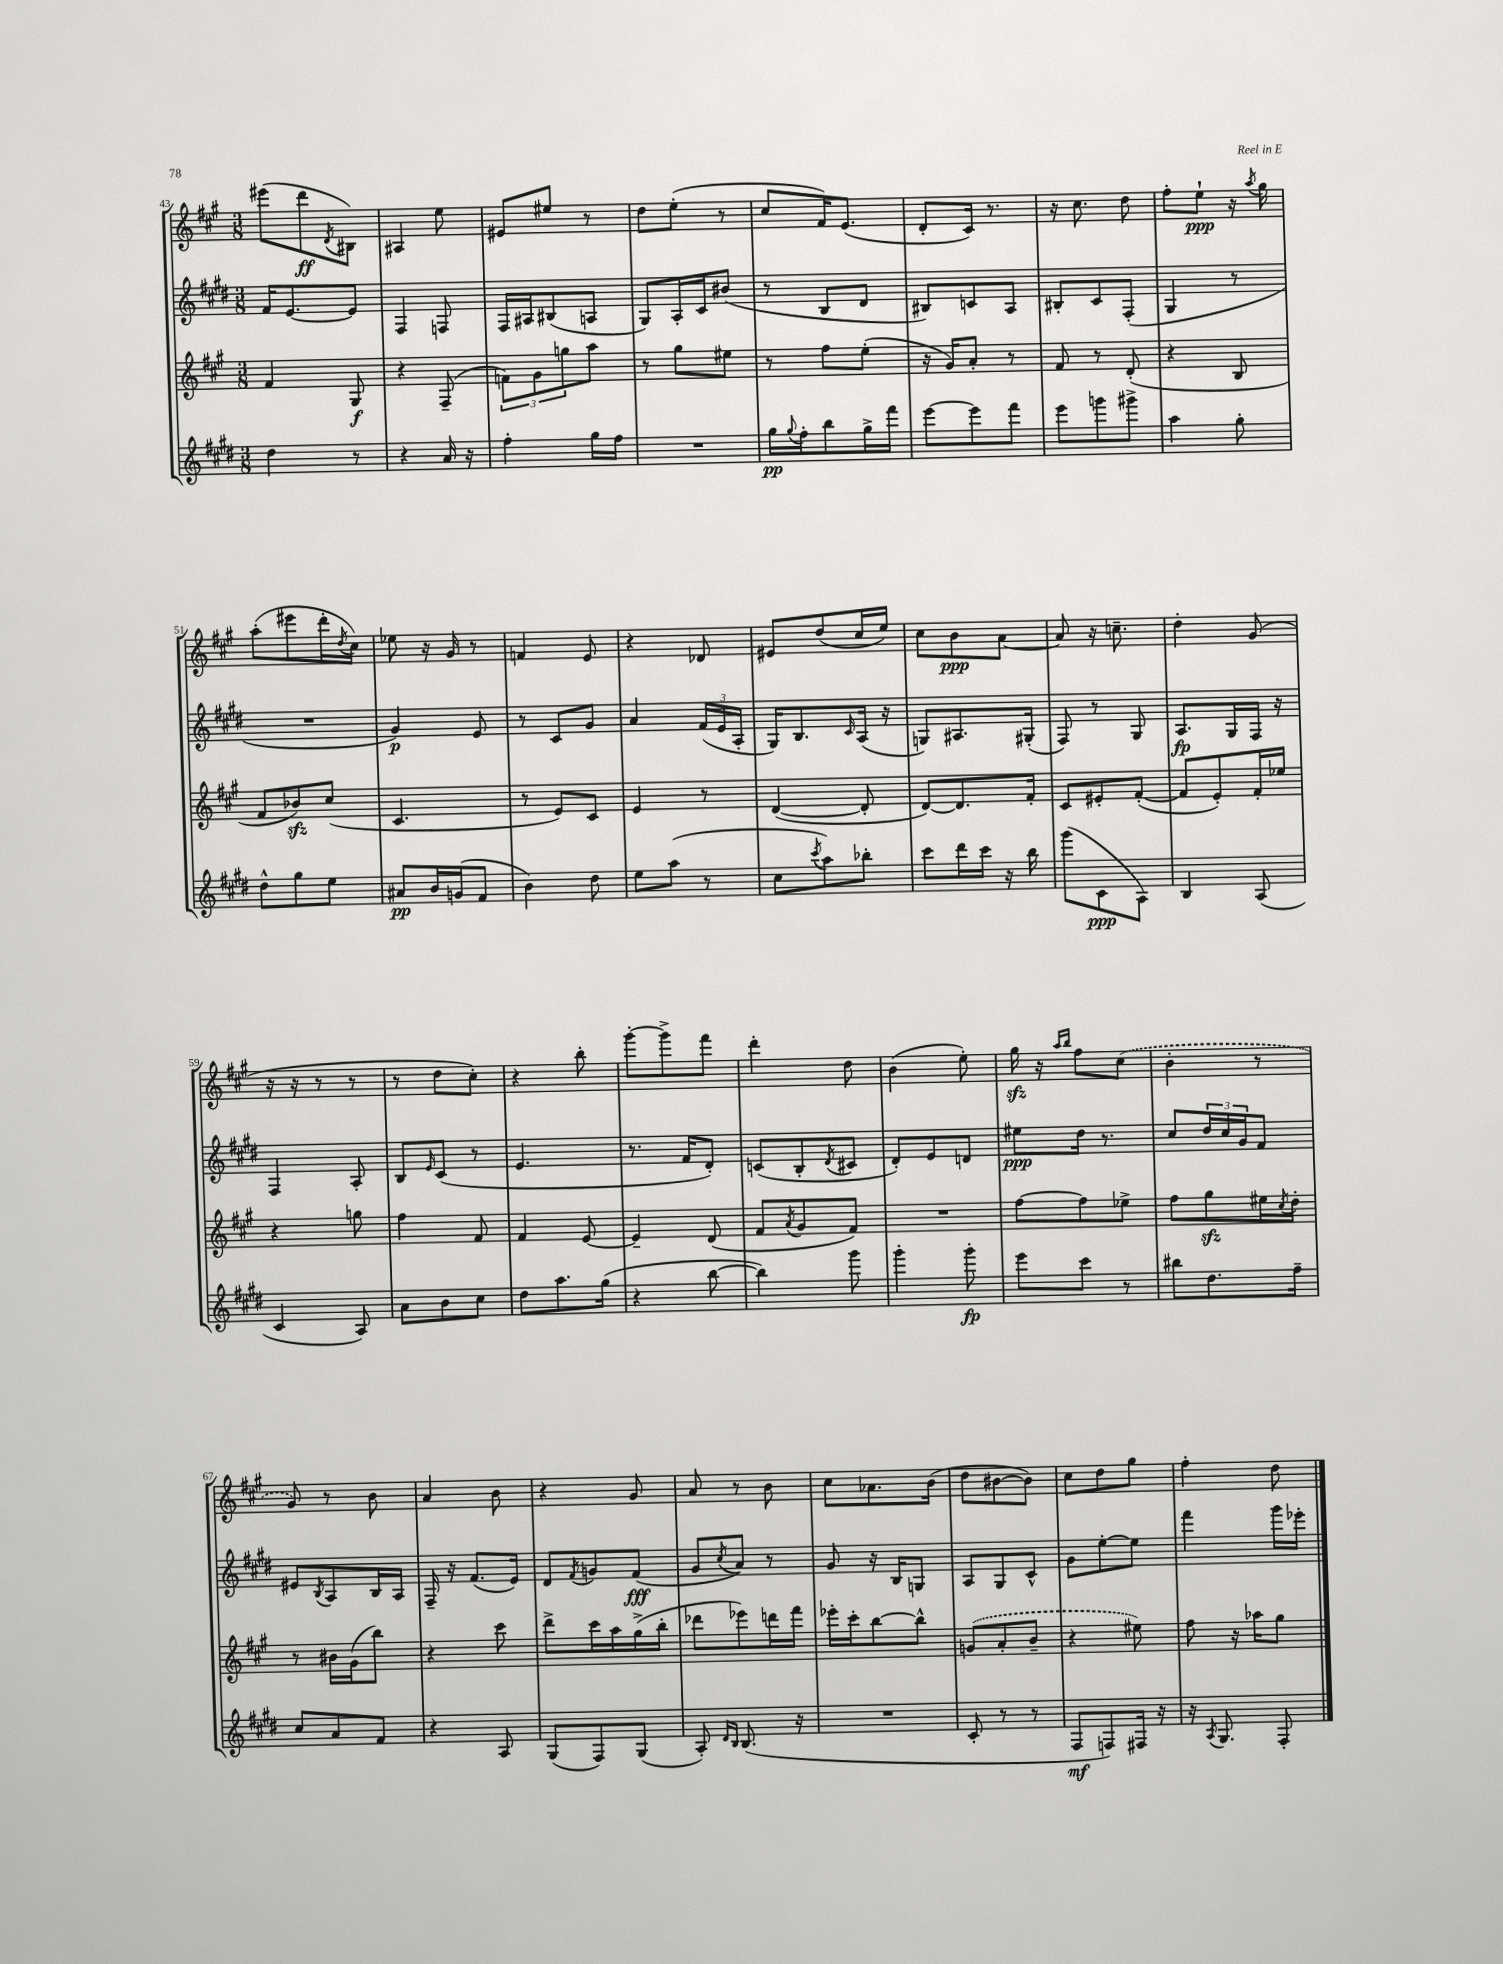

**kern	**kern	**kern	**kern
*staff4	*staff3	*staff2	*staff1
*clefG2	*clefG2	*clefG2	*clefG2
*k[f#c#g#d#]	*k[f#c#g#]	*k[f#c#g#d#]	*k[f#c#g#]
*M3/8	*M3/8	*M3/8	*M3/8
4dd#	4f#	16f#	(8eee#
.	.	[8.e	.
.	.	.	8ddd
.	.	.	8qd
8r	8G#	8e]	8B#)
=	=	=	=
4r	4r	4F#	4A#
16a	(8F#~	8F	8ee
16r	.	.	.
=	=	=	=
4ff#'	12f)	16F#	8e#
.	.	16A#	.
.	12g#	.	.
.	.	(8B#	8ee#
.	12gg	.	.
16gg#	8aa	8A	8r
16ff#	.	.	.
=	=	=	=
4.r	8r	8G#)	8dd
.	8gg#	16A'	(8ee'
.	.	16c#	.
.	8ee#	(8b#	8r
=	=	=	=
16gg#	8r	8r	8cc#
8qqgg#	.	.	.
16ff#'	.	.	.
8bb	8ff#	8B	16f#)
.	.	.	(8.e
16gg#^	(8ee'	8d#	.
16fff#	.	.	.
=	=	=	=
[8eee	16r	8B#)	8d'
.	16g#)	.	.
8eee]	8a'	8c	16c#)
.	.	.	8.r
8fff#	8r	8A	.
=	=	=	=
8eee	8f#	8B#'	16r
.	.	.	8.cc#
8ggg	8r	8c#	.
8ggg#^	(8d'	(8F#'	8dd
=	=	=	=
4aa	4r	4G#	8ff#'
.	.	.	8ee`
8gg#'	8B	8r	16r
.	.	.	8qaa
.	.	.	16gg#
=	=	=	=
8dd#^^	8f#	4.r	(8aa'
8gg#	8b-)	.	8eee#
8ee	(8cc#	.	16ddd'
.	.	.	8qdd
.	.	.	16cc#)
=	=	=	=
8a#	4.c#	4g#)	8ee-
16b	.	.	16r
(16g	.	.	16g#
8f#	.	8e	8r
=	=	=	=
4b)	8r	8r	4f
.	8e)	8c#	.
8dd#	8c#	8g#	8e
=	=	=	=
8ee	4e	4a	4r
(8aa	.	.	.
8r	8r	(24f#	8d-
.	.	24e	.
.	.	24A'	.
=	=	=	=
8cc#	([4d	16G#)	8e#
.	.	8.B	.
8qccc#	.	.	.
8aa)	.	.	(8dd
.	.	16qqc#	.
8bb-'	8d']	(16A	16cc#
.	.	16r	16ee)
=	=	=	=
8ccc#	[8d)	8G)	8cc#
16ddd#	8.d]	8.A#	8b
16ccc#	.	.	.
16r	.	.	[8a
16bb	16f#'	(16G#'	.
=	=	=	=
(8ggg#	8c#	8F#)	8a]
8c#	8e#'	8r	16r
.	.	.	8.cc~
8A)	([8f#'	8G#	.
=	=	=	=
4B	8f#]	8.A	4dd'
.	8e')	.	.
.	.	16G#	.
(8A	16f#'	16F#	(8g#
.	16ee-	16r	.
=	=	=	=
4c#	4r	4F#	16r
.	.	.	16r
.	.	.	8r
8A)	8gg	8A'	8r
=	=	=	=
8a	4ff#	8B	8r
.	.	16qqe	.
8b	.	(8c#	8dd
8cc#	8f#	8r	8cc#')
=	=	=	=
8dd#	4f#	4.e	4r
8.aa	.	.	.
.	[8e	.	8bb'
(16gg#	.	.	.
=	=	=	=
4r	4e~]	8.r	[8ggg#'
.	.	.	8ggg#^]
.	.	16f#	.
[8bb	(8d	8d#')	8fff#
=	=	=	=
4bb])	8f#	(8c	4ddd'
.	8qa	.	.
.	8g#	8B'	.
.	.	8qd#	.
8ggg#	8f#)	8c#	8dd
=	=	=	=
4ggg#'	4.r	8d#')	(4b
.	.	8e	.
8ggg#'	.	8d	8ee')
=	=	=	=
8eee	[8ff#	8ee#	16gg#
.	.	.	16r
.	.	.	16qqaa
.	.	.	16qqbb
8ccc#	8ff#]	16dd#	8ff#
.	.	8.r	.
8r	8ee-^	.	(8cc#
=	=	=	=
8bb#	8ff#	8cc#	4b'
8.dd#	8gg#	24dd#	.
.	.	24cc#	.
.	.	24g#	.
.	16ee#	8f#	8r
.	8qcc#	.	.
16ff#~	16dd'	.	.
=	=	=	=
8cc#	8r	8e#	8g#)
.	.	8qB	.
8a	16b#	8A	8r
.	(16g#	.	.
8f#	8bb)	16B	8b
.	.	16A	.
=	=	=	=
4r	4r	16F#~	4a
.	.	16r	.
.	.	(8.f#	.
8A	8ccc#	.	8b
.	.	16e)	.
=	=	=	=
(8G#	8ddd^	8d#	4r
.	.	8qf#	.
8F#)	16ccc#	8g	.
.	16aa	.	.
(8G#	(16gg#^	(8f#	8g#
.	16bb'	.	.
=	=	=	=
8A')	8ddd-	8g#	8a
16qqd#	.	.	.
16qqB	.	8qcc#	.
(8.B	8eee-)	8a)	8r
.	16ddd	8r	8b
16r	16fff#	.	.
=	=	=	=
4.r	16eee-'	8g#	8cc#
.	16ccc#'	.	.
.	[8bb	16r	8.a-
.	.	16B	.
.	8bb^^]	8G	.
.	.	.	(16b
=	=	=	=
8c#'	(8g	8A	8dd
8r	8a'	8G#	[8b#
8r	8b~	8c#^^	8b#])
=	=	=	=
8F#	4r	8g#	8cc#
8F)	.	[8ee'	8dd
16F#	8ee#)	8ee]	8gg#
16r	.	.	.
=	=	=	=
16r	8ff#	4fff#	4ff#'
8qA	.	.	.
8.G#	.	.	.
.	16r	.	.
.	16aa-	.	.
8F#'	8gg#	16ggg#	8dd
.	.	16eee-'	.
==	==	==	==
*-	*-	*-	*-
